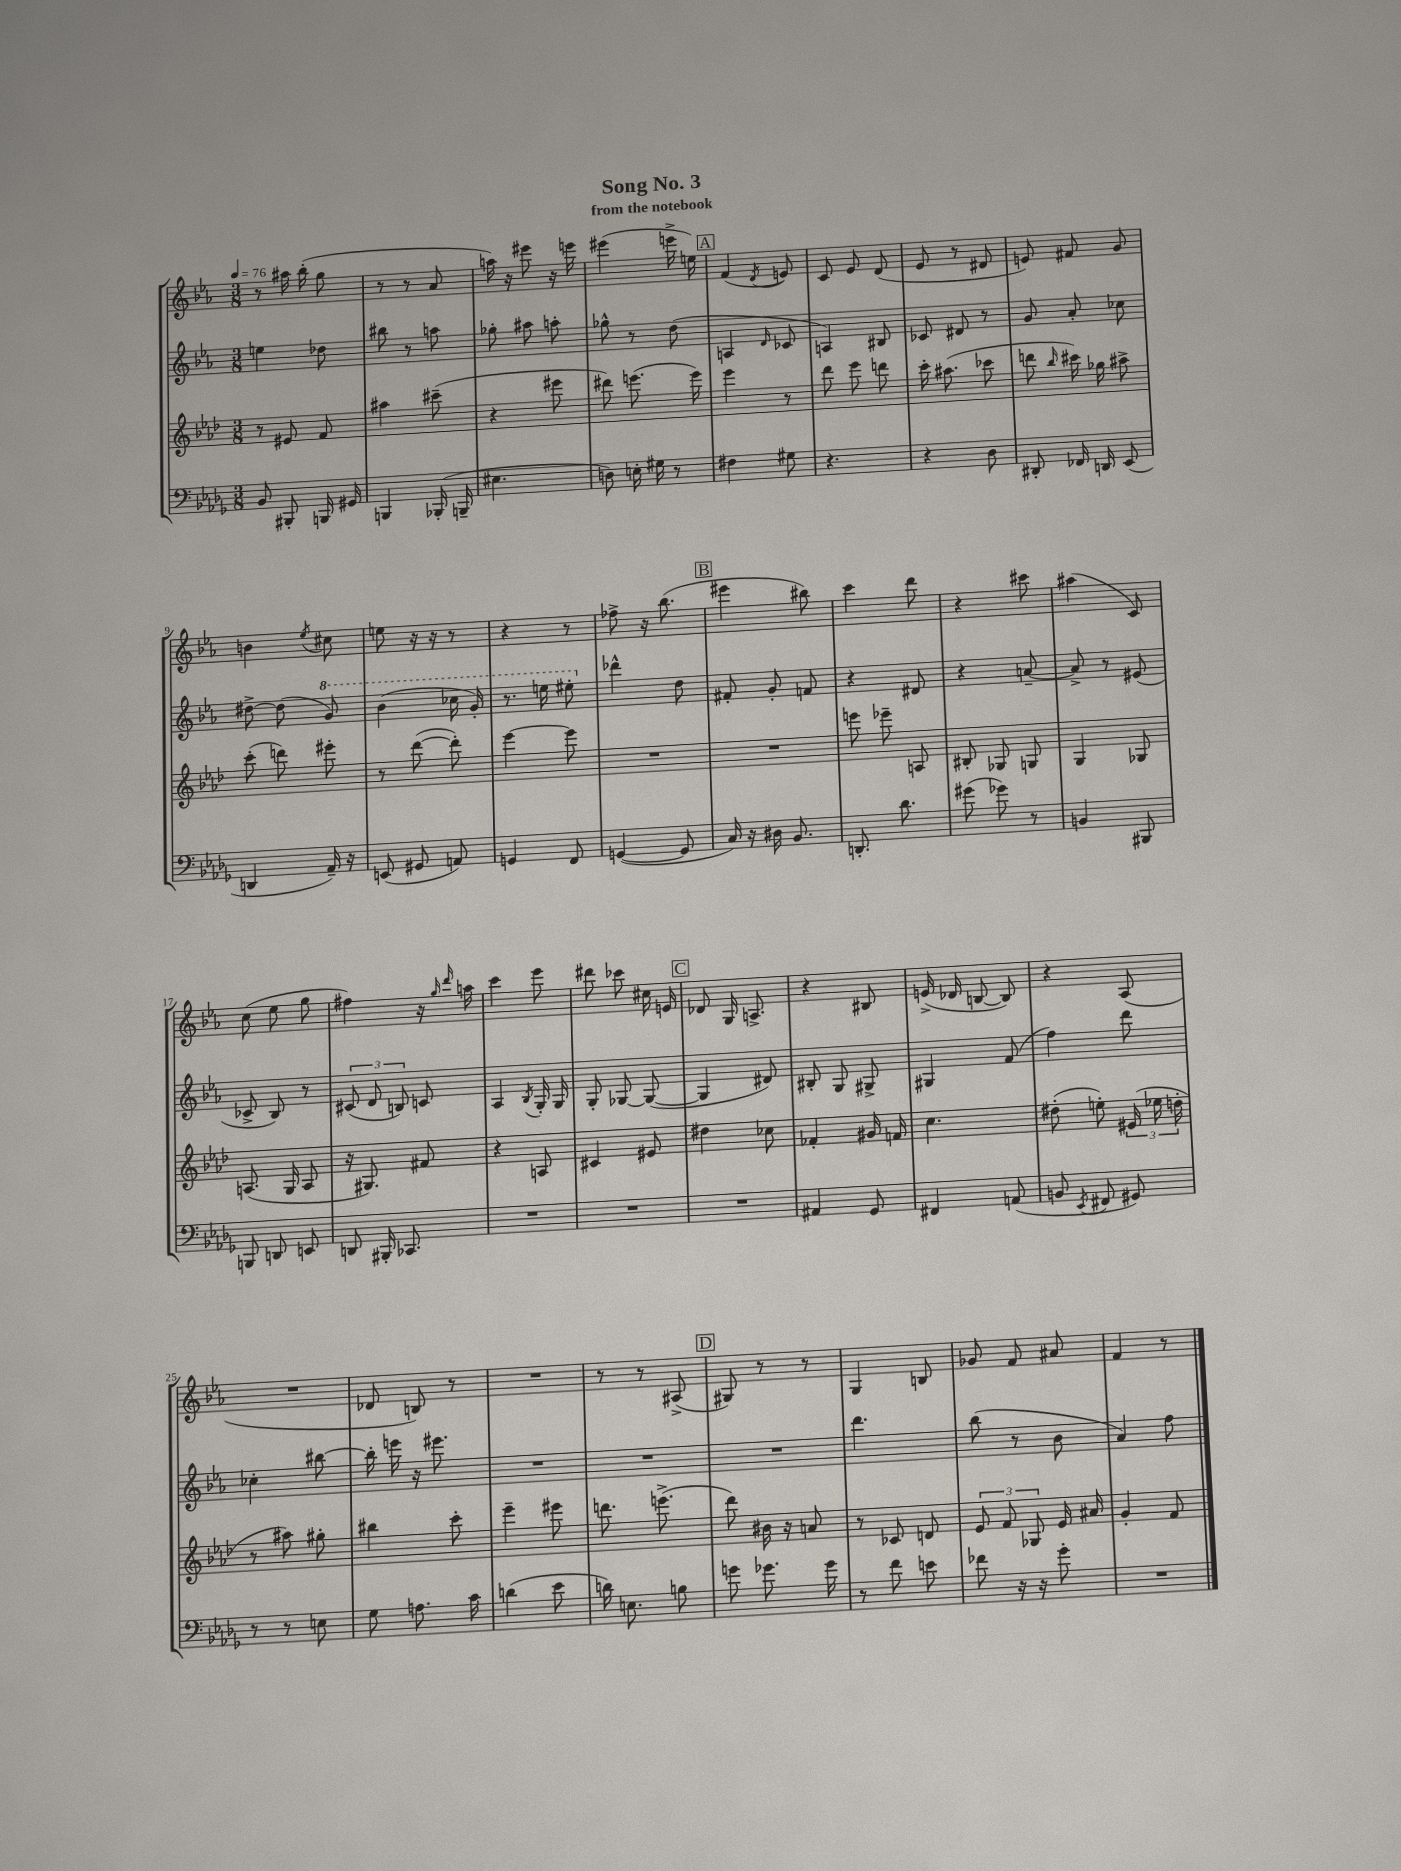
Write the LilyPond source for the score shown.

\header { title = "Song No. 3" subtitle = "from the notebook" }
<<
\new StaffGroup <<
\new Staff = "s0" {
    \clef treble \key ees \major \numericTimeSignature \time 3/8 \tempo 4 = 76
    \autoBeamOff r8 ais''16 bes''16-.( g''8 |
    r8 r8 aes'8 |
    a''16) r16 eis'''8 r16 e'''16 |
    eis'''4( e'''16-> e''16) |
    \mark \markup { \box "A" } f'4( \acciaccatura { d'8 } e'8) |
    c'8 ees'8 d'8( |
    ees'8 r8 dis'8 |
    e'8) fis'8 g'8 |
    b'4 \acciaccatura { ees''8 } cis''8 |
    e''8 r16 r16 r8 |
    r4 r8 |
    fes''8-> r16 bes''8.( |
    \mark \markup { \box "B" } eis'''4 bis''8) |
    c'''4 d'''8 |
    r4 cis'''8 |
    ais''4( c'8) |
    c''8( ees''8 g''8 |
    fis''4) r16 \grace { g''16 d'''16 } a''16 |
    c'''4 ees'''8 |
    dis'''8 ces'''8 cis''16 e'16 |
    \mark \markup { \box "C" } des'8 g16 a8.-> |
    r4 bis8 |
    e'16->( des'16 b8~ b8) |
    r4 aes8( |
    R4. |
    des'8 b8) r8 |
    R4. |
    r8 r8 ais8->( |
    \mark \markup { \box "D" } gis8) r8 r8 |
    g4 b8 |
    ges'8 f'8 ais'8 |
    f'4 r8 \bar "|." |
}
\new Staff = "s1" {
    \clef treble \key ees \major \numericTimeSignature \time 3/8
    \autoBeamOff e''4 des''8 |
    bis''8 r8 a''8 |
    ges''8-. ais''8 a''8-. |
    ges''8-^ r8 d''8( |
    \mark \markup { \box "A" } a4 \grace { d'16 } ces'8 |
    a4) bis8 |
    ces'8 dis'8 r8 |
    g'8 aes'8-. ces''8 |
    dis''8~-> dis''8( \ottava #1 g''8) |
    bes''4( ces'''16 g''16-.) |
    r8. e'''16 eis'''8-. \ottava #0 |
    des'''4-^ d''8 |
    \mark \markup { \box "B" } fis'8-. g'8-. f'8 |
    r4 dis'8 |
    r4 a'8~-- |
    a'8-> r8 eis'8( |
    ces'8-> bes8) r8 |
    \tuplet 3/2 { cis'8( d'8 b8) } c'8 |
    aes4 \acciaccatura { bes8 } g16-. g16 |
    g8-. ges8~ ges8~( |
    \mark \markup { \box "C" } ges4 dis'8) |
    bis8-. g8 gis8-> |
    gis4 f'8( |
    f''4) d'''8 |
    ces''4-. bis''8~ |
    bis''16-. e'''16 r16 eis'''8. |
    R4. |
    R4. |
    \mark \markup { \box "D" } R4. |
    d'''4. |
    bes''8( r8 bes'8 |
    aes'4) f''8 \bar "|." |
}
\new Staff = "s2" {
    \clef treble \key aes \major \numericTimeSignature \time 3/8
    \autoBeamOff r8 eis'8 f'8 |
    ais''4 cis'''8--( |
    r4 eis'''8 |
    dis'''8) e'''8.( e'''16) |
    \mark \markup { \box "A" } ees'''4 r8 |
    des'''8 ees'''8 d'''8 |
    c'''16-. ais''8.( ces'''8 |
    d'''8 \grace { bes''16 } cis'''16) ges''16 ais''8-> |
    c'''8-.( d'''8) eis'''8-. |
    r8 des'''8~( des'''8-.) |
    ees'''4~ ees'''8 |
    R4. |
    \mark \markup { \box "B" } R4. |
    e'''8 ees'''8-- a8 |
    bis8-. ges8 g8 |
    g4 ges8 |
    a8.( g16 a8 |
    r16 gis8.) fis'8 |
    r4 a8 |
    cis'4 eis'8 |
    \mark \markup { \box "C" } dis''4 ces''8 |
    fes'4-. gis'16 f'16 |
    c''4. |
    dis''8-.( e''8-.) \tuplet 3/2 { eis'16( ees''16 d''16-. } |
    r8 ais''8) gis''8-. |
    bis''4 c'''8-. |
    ees'''4-- eis'''8 |
    d'''8. e'''8.->( |
    \mark \markup { \box "D" } des'''8) bis'16 r16 a'8 |
    r8 ces'8 d'8 |
    \tuplet 3/2 { ees'8 f'8 ges8 } ees'16 ais'16 |
    g'4-. f'8 \bar "|." |
}
\new Staff = "s3" {
    \clef bass \key des \major \numericTimeSignature \time 3/8
    \autoBeamOff bes,8 bis,,8-. b,,16 gis,16 |
    b,,4 bes,,16-.( b,,16-- |
    eis4. |
    d8) e16-. gis16 r8 |
    \mark \markup { \box "A" } fis4 gis8 |
    r4. |
    r4 des8 |
    dis,8-. fes,16 d,16 ees,8( |
    d,4 aes,16--) r16 |
    e,8( gis,8 a,8) |
    g,4 f,8 |
    g,4~( g,8 |
    \mark \markup { \box "B" } c16) r16 dis16 bes,8. |
    d,8.-. des'8. |
    gis'8( ges'8) r8 |
    b,4 bis,,8 |
    b,,8 d,8 e,8 |
    d,8 bis,,16-. ces,8. |
    R4. |
    R4. |
    \mark \markup { \box "C" } R4. |
    ais,4 ges,8 |
    fis,4 a,8( |
    b,8 \acciaccatura { ees,8 } fis,8 gis,8) |
    r8 r8 e8 |
    ges8 a8. c'16 |
    d'4( ees'8 |
    d'16) e8. b8 |
    \mark \markup { \box "D" } g'8 ges'8. ges'16 |
    r8 f'8 e'8 |
    fes'8 r16 r16 ges'8-. |
    R4. \bar "|." |
}
>>
>>
